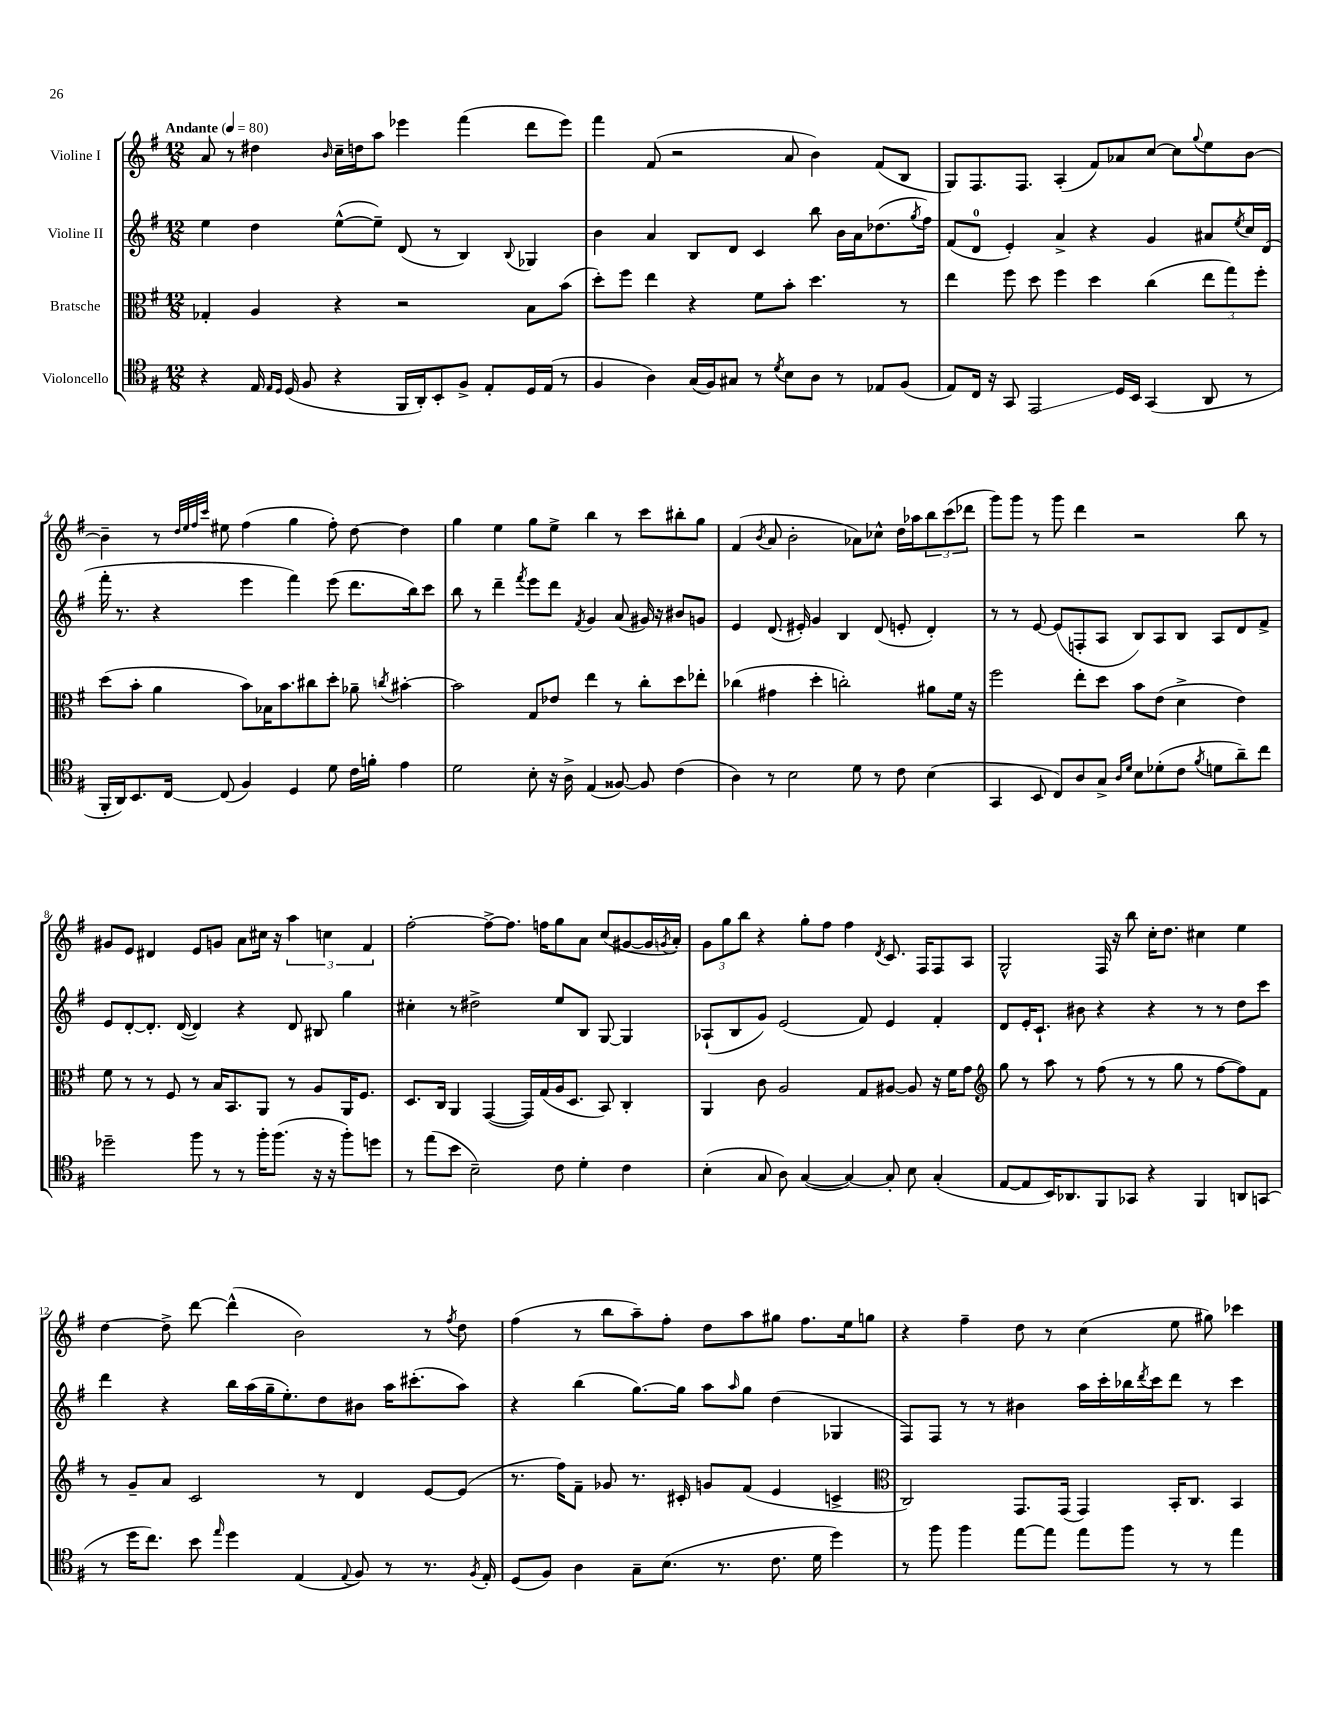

**kern	**kern	**kern	**kern
*staff4	*staff3	*staff2	*staff1
*clefC4	*clefC3	*clefG2	*clefG2
*k[f#]	*k[f#]	*k[f#]	*k[f#]
*M12/8	*M12/8	*M12/8	*M12/8
*MM80	*MM80	*MM80	*MM80
4r	4G-'	4ee	8a
.	.	.	8r
16E	4A	4dd	4dd#
16qqE	.	.	.
16qqD	.	.	.
(16D	.	.	.
8F#	.	.	.
.	.	.	16qqb
4r	4r	([8ee^^	16cc~
.	.	.	16dd
.	.	8ee~])	8aa
16FF#	2r	(8d	4eee-
16AA')	.	.	.
8BB'	.	8r	.
8F#^	.	4B)	(4fff#
8E'	.	.	.
.	.	8qqB	.
16D	8B	4G-	8ddd
(16E	.	.	.
8r	(8b	.	8eee-)
=	=	=	=
4F#	8dd')	4b	4fff#
.	8ff#	.	.
4A)	4ee	4a	(8f#
.	.	.	2r
(16G	4r	8B	.
16F#)	.	.	.
8G#	.	8d	.
8r	8f#	4c	.
8qd	.	.	.
8B	8b'	.	8a
8A	4.dd	8bb	4b)
8r	.	16b	.
.	.	16a	.
8E-	.	(8.dd-	(8f#
(8F#	8r	.	8B
.	.	8qgg	.
.	.	16ff#)	.
=	=	=	=
8E)	4ee	(8f#	8G)
16C	.	8d	8.F#
16r	.	.	.
8GG	8ff#	4e')	.
.	.	.	8.F#
2EE	8dd	.	.
.	4ff#	4a^	(4A'
.	4dd	4r	8f#)
16D	.	.	8a-
16BB	.	.	.
(4GG	(4cc	4g	[8cc
.	.	.	8cc]
.	.	.	8qqgg
8AA	12ee	8a#	8ee
.	12gg)	.	.
.	.	8qee	.
8r	.	16cc	[8b
.	12ff#'	.	.
.	.	(16d	.
=	=	=	=
16FF#'	(8dd	16fff#'	4b~]
16AA)	.	8.r	.
8.BB	8b'	.	.
.	4a	4r	8r
[16C	.	.	.
.	.	.	32qqdd
.	.	.	32qqee
.	.	.	32qqff#
.	.	.	32qqccc
(8C]	.	.	8ee#
4F#)	8b)	4eee	(4ff#
.	16B-	.	.
.	8.b	.	.
4D	.	4fff#)	4gg
.	8cc#	.	.
8d	8dd'	(8eee	8ff#')
16c	8a-~	8.ddd	[8dd
16f'	.	.	.
.	8qcc	.	.
4e	[4b#'	.	4dd]
.	.	16bb)	.
.	.	8ccc	.
=	=	=	=
2d	2b#]	8bb	4gg
.	.	8r	.
.	.	4ddd~	4ee
.	.	8qfff#	.
8B'	8G	8eee	8gg
16r	8e-	8ddd	8ee^
16A^	.	.	.
.	.	8qf#	.
(4E	4ee	4g	4bb
[8F##)	8r	(8a	8r
8F##]	8cc'	16g#)	8ccc
.	.	16r	.
(4c	8dd	8b#	8bb#'
.	8ee-'	8g	8gg
=	=	=	=
4A)	(4cc-	4e	(4f#
.	.	.	8qb
8r	4g#	(8.d	8a
2B	.	.	2b'
.	.	16e#')	.
.	4dd'	4g	.
.	2cc')	4B	.
8d	.	.	8a-)
8r	.	(8d	8cc-^^
8c	.	8e'	16dd
.	.	.	16aa-
(4B	8a#	4d')	12bb
.	.	.	(12ccc
.	16f#	.	.
.	.	.	12ddd-
.	16r	.	.
=	=	=	=
4GG	2ff#	8r	8ggg)
.	.	8r	8ggg
8BB	.	[8e	8r
8C)	.	(8e]	8ggg
8A	8ee'	8F'	4ddd
8G^	8dd	8A	.
16qqA	.	.	.
16qqd	.	.	.
8B	8b	8B)	2r
(8d-'	(8e	8A	.
8c	4d^	8B	.
8qf#	.	.	.
8d	.	8A	.
8a~)	4e)	8d	8bb
8cc	.	8f#^	8r
=	=	=	=
2dd-~	8f#	8e	8g#
.	8r	[8d'	8e
.	8r	8.d']	4d#
.	8F#	.	.
.	.	([16d	.
8ff#	8r	4d])	8e
8r	16B	.	8g
.	8.BB	.	.
8r	.	4r	8a
16ff#'	8AA	.	16cc#
(8.ff#	.	.	16r
.	8r	8d	6aa
16r	8A	8B#	.
.	.	.	6cc
16r	.	.	.
8ff#')	16AA	4gg	.
.	8.F#	.	.
.	.	.	6f#
8dd	.	.	.
=	=	=	=
8r	8.D	4cc#'	[2ff#'
(8ee	.	.	.
.	16C	.	.
8b	4AA	8r	.
2B~)	.	2dd#^	.
.	([4GG	.	8ff#^_
.	.	.	8.ff#]
.	16GG])	.	.
.	(16G	.	16ff
8c	16A	8ee	8gg
.	8.D	.	.
4d'	.	8B	8a
.	8BB)	[8G	(8cc
4c	4C'	4G]	[8g#
.	.	.	16g#]
.	.	.	8qg
.	.	.	16a')
=	=	=	=
(4B'	4AA	(8A-`	12g
.	.	.	12gg
.	.	8B	.
.	.	.	12bb
8G	8c	8g)	4r
8A)	2A	(2e	.
([4G	.	.	8gg'
.	.	.	8ff#
4G_)	.	.	4ff#
.	8G	8f#)	.
.	.	.	8qd
8G']	[8A#	4e	8.c
8B	8A#]	.	.
.	.	.	16F#
(4G'	16r	4f#'	8F#
.	16f#	.	.
.	8g	.	8A
=	=	=	=
*	*clefG2	*	*
[8E	8gg	8d	2G^^
8E]	8r	16e'	.
.	.	8.c`	.
16BB)	8aa	.	.
8.AA-	.	.	.
.	8r	8b#	.
8FF#	(8ff#	4r	16F#
.	.	.	16r
8GG-	8r	.	8bb
4r	8r	4r	16cc'
.	.	.	8.dd
.	8gg	.	.
4FF#	8r	8r	4cc#
.	[8ff#	8r	.
8AA	8ff#])	8dd	4ee
(8GG	8f#	8ccc	.
=	=	=	=
8r	8r	4ddd	[4dd
16dd	8g~	.	.
8.cc)	.	.	.
.	8a	4r	8dd^]
8b	2c	.	[8ddd
16qqee	.	.	.
4dd	.	16bb	(4ddd^^]
.	.	(16aa	.
.	.	16gg~	.
.	.	8.ee')	.
(4E	.	.	2b)
.	8r	8dd	.
8qqE	.	.	.
8F#)	4d	8b#	.
8r	.	16aa	.
.	.	(8.ccc#'	.
8.r	[8e	.	8r
.	.	.	8qff#
.	(8e]	8aa)	8dd
8qF#	.	.	.
16E'	.	.	.
=	=	=	=
(8D	8.r	4r	(4ff#
8F#)	.	.	.
.	16ff#)	.	.
4A	8f#~	(4bb	8r
.	8g-	.	8bb
8G~	8.r	[8.gg)	8aa~)
(8.B	.	.	8ff#'
.	16c#'	16gg]	.
.	8g	8aa	8dd
8.r	.	.	.
.	.	16qqaa	.
.	(8f#	8gg	8aa
8.c	4e	(4dd	8gg#
.	.	.	8.ff#
16d	.	.	.
4dd)	4c^	4G-	.
.	.	.	16ee
.	.	.	8gg
=	=	=	=
*	*clefC3	*	*
8r	2C)	8F#)	4r
8ff#	.	8F#	.
4ff#	.	8r	4ff#~
.	.	8r	.
[8ee	8.GG	4b#	8dd
8ee]	.	.	8r
.	(16GG	.	.
8ee	4GG)	16aa	(4cc
.	.	16ccc'	.
8ff#	.	16bb-	.
.	.	8qddd	.
.	.	16ccc	.
8r	16BB'	8ddd	8ee
.	8.C	.	.
8r	.	8r	8gg#)
4ee	4BB	4ccc	4ccc-
==	==	==	==
*-	*-	*-	*-
